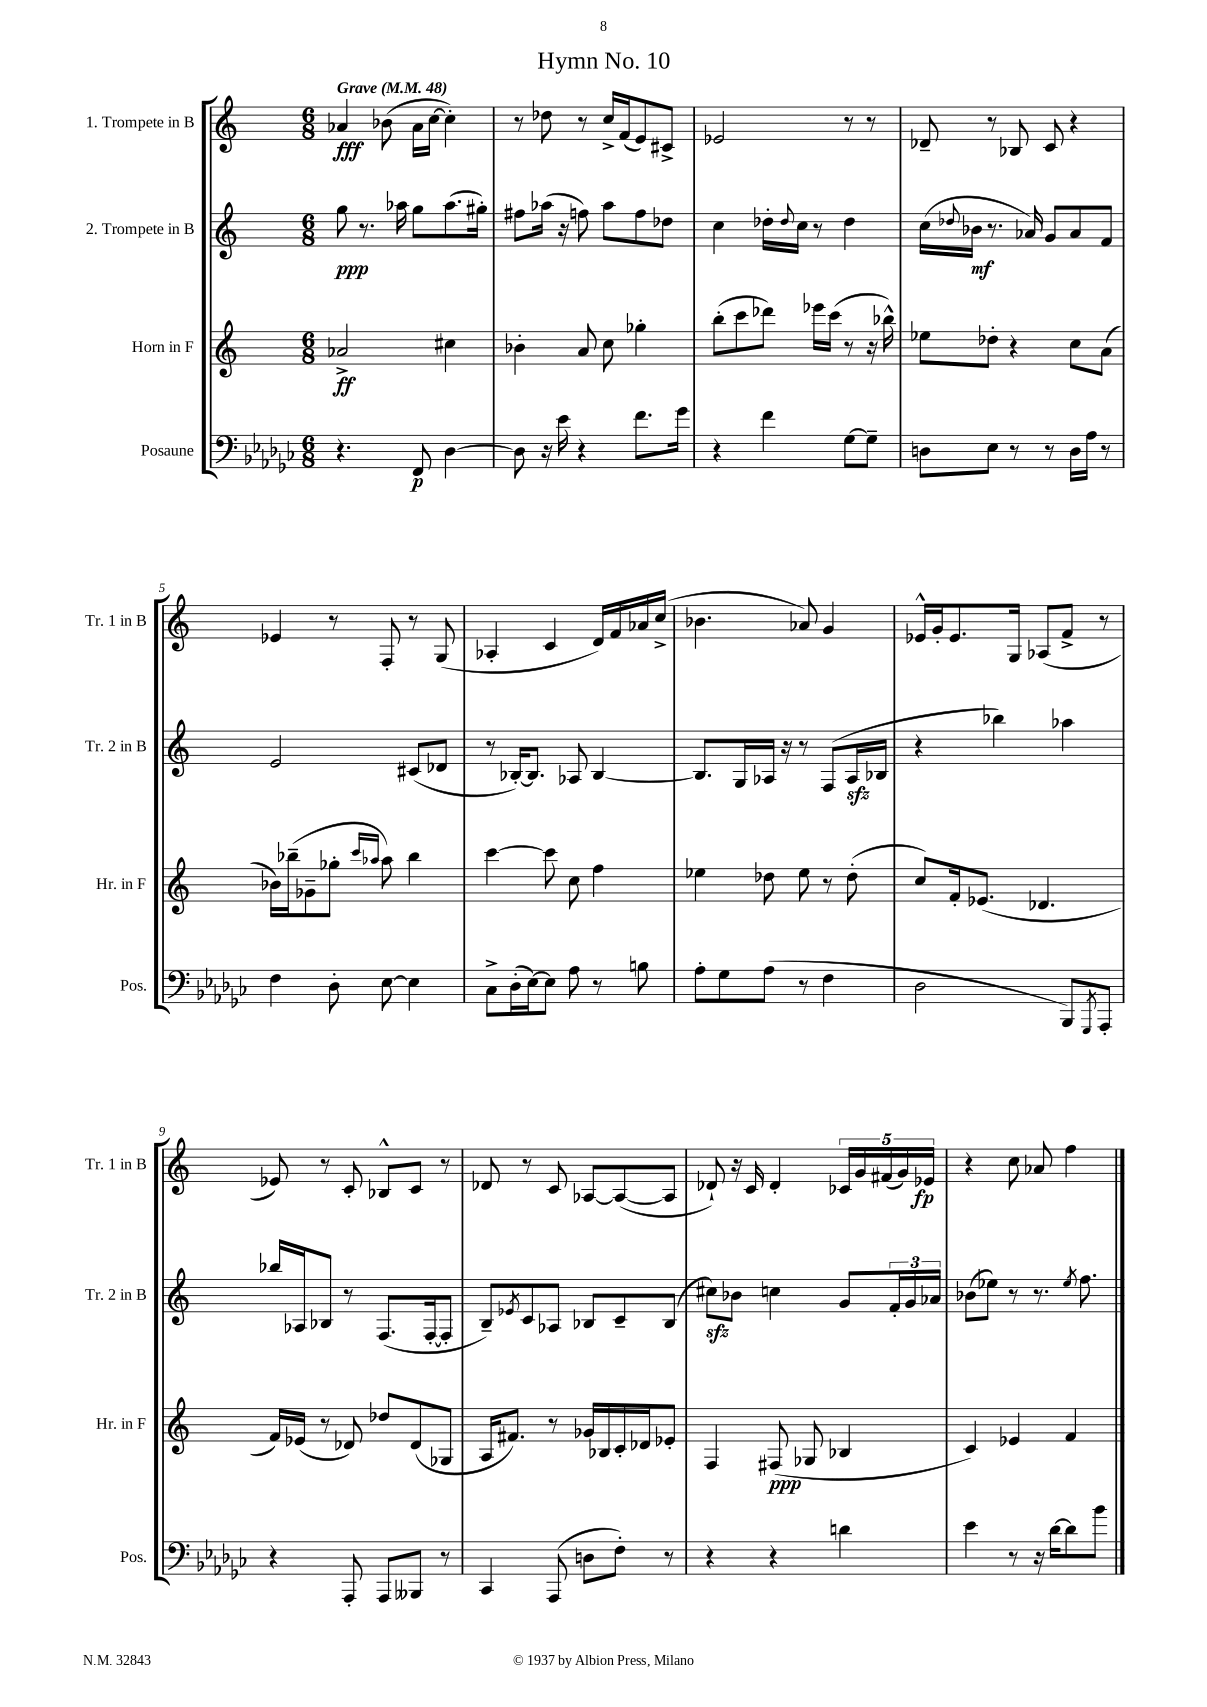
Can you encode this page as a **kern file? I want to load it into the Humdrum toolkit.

**kern	**dynam	**kern	**dynam	**kern	**dynam	**kern	**dynam
*part4	*part4	*part3	*part3	*part2	*part2	*part1	*part1
*staff4	*staff4	*staff3	*staff3	*staff2	*staff2	*staff1	*staff1
*I"Posaune	*	*I"Horn in F	*	*I"2. Trompete in B	*	*I"1. Trompete in B	*
*I'Pos.	*	*I'Hr. in F	*	*I'Tr. 2 in B	*	*I'Tr. 1 in B	*
*clefF4	*	*clefG2	*	*clefG2	*	*clefG2	*
*k[b-e-a-d-g-c-]	*	*k[]	*	*k[]	*	*k[]	*
*M6/8	*	*M6/8	*	*M6/8	*	*M6/8	*
*MM48	*	*MM48	*	*MM48	*	*MM48	*
=1	=1	=1	=1	=1	=1	=1	=1
!	!	!	!	!	!	!LO:TX:a:B:t=Grave	!
4.r	.	2a-X^/	ff	8gg\	ppp	4a-X/	fff
.	.	.	.	8.r	.	.	.
.	.	.	.	.	.	(8b-X\	.
.	.	.	.	16aa-X\	.	.	.
8FF/	p	.	.	8gg\L	.	16a-\LL	.
.	.	.	.	.	.	[16cc\JJ	.
[4D-\	.	4cc#X\	.	(8.aa-\	.	4cc'\])	.
.	.	.	.	16gg#X'\Jk)	.	.	.
=2	=2	=2	=2	=2	=2	=2	=2
8D-\]	.	4b-X'\	.	8ff#X\L	.	8r	.
16r	.	.	.	(16aa-X\Jk	.	8dd-X\	.
16e-\	.	.	.	16r	.	.	.
4r	.	8a/	.	8ffn\)	.	8r	.
.	.	8cc\	.	8aa-\L	.	16cc^/LL	.
.	.	.	.	.	.	(16f/J	.
8.f\L	.	4gg-X'\	.	8ff\	.	8e/)	.
.	.	.	.	8dd-X\J	.	8c#X^/J	.
16g-\Jk	.	.	.	.	.	.	.
=3	=3	=3	=3	=3	=3	=3	=3
4r	.	(8bb'\L	.	4cc\	.	2e-X/	.
.	.	8ccc\	.	.	.	.	.
4f\	.	8ddd-X\J)	.	16dd-X'\LL	.	.	.
.	.	.	.	8qqdd-/	.	.	.
.	.	.	.	16cc\JJ	.	.	.
.	.	16eee-X\LL	.	8r	.	.	.
.	.	(16ccc\JJ	.	.	.	.	.
[8G-\L	.	8r	.	4dd-\	.	8r	.
8G-~\J]	.	16r	.	.	.	8r	.
.	.	16bb-X^^\)	.	.	.	.	.
=4	=4	=4	=4	=4	=4	=4	=4
8Dn\L	.	8ee-X\L	.	(16cc\LL	.	8d-X~/	.
.	.	.	.	8qqdd-X/	.	.	.
.	.	.	.	16b-X\JJ	mf	.	.
8E-\J	.	8dd-X'\J	.	8.r	.	8r	.
8r	.	4r	.	.	.	8B-X/	.
.	.	.	.	16a-X/)	.	.	.
8r	.	.	.	8g/L	.	8c/	.
16D\LL	.	8cc\L	.	8a-/	.	4r	.
16A-\JJ	.	.	.	.	.	.	.
8r	.	(8a\J	.	8f/J	.	.	.
!!LO:LB:g=z
=5	=5	=5	=5	=5	=5	=5	=5
4F\	.	16b-X\LL)	.	2e/	.	4e-X/	.
.	.	(16bb-X~\J	.	.	.	.	.
.	.	8g-X~\	.	.	.	.	.
8D-'\	.	8gg-X'\J	.	.	.	8r	.
.	.	16qqccc/LL	.	.	.	.	.
.	.	16qqaa-X/JJ	.	.	.	.	.
[8E-\	.	8aa-\)	.	.	.	8F'/	.
4E-\]	.	4bb-\	.	(8c#X/L	.	8r	.
.	.	.	.	8d-X/J	.	(8G/	.
=6	=6	=6	=6	=6	=6	=6	=6
8C-^\L	.	[4ccc\	.	8r	.	4A-X'/	.
(16D-'\L	.	.	.	[16B-X'/KL)	.	.	.
[16E-\J)	.	.	.	8.B-/J]	.	.	.
8E-\J]	.	8ccc\]	.	.	.	4c/	.
8A-\	.	8cc\	.	8A-X/	.	.	.
8r	.	4ff\	.	[4B-/	.	16d/LL)	.
.	.	.	.	.	.	16f/	.
8Bn\	.	.	.	.	.	16a-X/	.
.	.	.	.	.	.	(16cc^/JJ	.
=7	=7	=7	=7	=7	=7	=7	=7
8A-'\L	.	4ee-X\	.	8.B-/L]	.	4.b-X\	.
8G-\	.	.	.	.	.	.	.
.	.	.	.	16G/L	.	.	.
(8A-\J	.	8dd-X\	.	16A-X/JJ	.	.	.
.	.	.	.	16r	.	.	.
8r	.	8ee-\	.	8r	.	8a-X/)	.
4F\	.	8r	.	(8F/L	.	4g/	.
.	.	(8dd-'\	.	16A-zz/L	.	.	.
.	.	.	.	16B-X/JJ	.	.	.
=8	=8	=8	=8	=8	=8	=8	=8
2D-\	.	8cc/L)	.	4r	.	16e-X^^/LL	.
.	.	.	.	.	.	16g'/J	.
.	.	16f'/k	.	.	.	8.e-/	.
.	.	(8.e-X/J	.	.	.	.	.
.	.	.	.	4bb-X\)	.	.	.
.	.	.	.	.	.	16G/Jk	.
.	.	4.d-X/	.	.	.	(8A-X/L	.
8BBB-/L)	.	.	.	4aa-X\	.	8f^/J	.
8qGGG-/	.	.	.	.	.	.	.
8AAA-'/J	.	.	.	.	.	8r	.
!!LO:LB:g=z
=9	=9	=9	=9	=9	=9	=9	=9
4r	.	16f/LL)	.	16bb-X/LL	.	8e-X/)	.
.	.	(16e-X/JJ	.	16A-X/J	.	.	.
.	.	8r	.	8B-X/J	.	8r	.
8AAA-'/	.	8d-X/)	.	8r	.	8c'/	.
8AAA-/L	.	8dd-X/L	.	(8.F/L	.	8B-X^^/L	.
8BBB--X/J	.	(8d-/	.	.	.	8c/J	.
.	.	.	.	[16F'/k	.	.	.
8r	.	8G-X/J	.	8F'/J]	.	8r	.
=10	=10	=10	=10	=10	=10	=10	=10
4CC-/	.	16A/KL	.	8B~/L)	.	8d-X/	.
.	.	8.f#X/J)	.	.	.	.	.
.	.	.	.	8qe-X/	.	.	.
.	.	.	.	8c/	.	8r	.
(8AAA-/	.	8r	.	8A-X/J	.	8c/	.
8Dn\L	.	16g-X/LL	.	8B-X/L	.	[8A-X/L	.
.	.	16B-X/	.	.	.	.	.
8F'\J)	.	16c'/	.	8c~/	.	(8A-/_	.
.	.	16d-X/J	.	.	.	.	.
8r	.	8e-X'/J	.	(8B-/J	.	8A-/J]	.
=11	=11	=11	=11	=11	=11	=11	=11
4r	.	4F/	.	8cc#Xzz\L)	.	8d-X`/)	.
.	.	.	.	8b-X\J	.	16r	.
.	.	.	.	.	.	16c/	.
4r	.	(8F#X/	ppp	4ccn\	.	4d-'/	.
.	.	8G-X/	.	.	.	.	.
4dn\	.	4B-X/	.	8g/L	.	20c-X/LL	.
.	.	.	.	.	.	20g/	.
.	.	.	.	.	.	(20f#X/	.
.	.	.	.	24f'/L	.	.	.
.	.	.	.	.	.	20g/)	.
.	.	.	.	24g/	.	.	.
.	.	.	.	.	.	20e-X/JJ	fp
.	.	.	.	24a-X/JJ	.	.	.
=12	=12	=12	=12	=12	=12	=12	=12
4e-\	.	4c/)	.	(8b-X\L	.	4r	.
.	.	.	.	8ee-X\J)	.	.	.
8r	.	4e-X/	.	8r	.	8cc\	.
16r	.	.	.	8.r	.	8a-X/	.
[16d-\KL	.	.	.	.	.	.	.
8d-\]	.	4f/	.	.	.	4ff\	.
.	.	.	.	8qee-/	.	.	.
.	.	.	.	8.ff\	.	.	.
8b-\J	.	.	.	.	.	.	.
==	==	==	==	==	==	==	==
*-	*-	*-	*-	*-	*-	*-	*-
